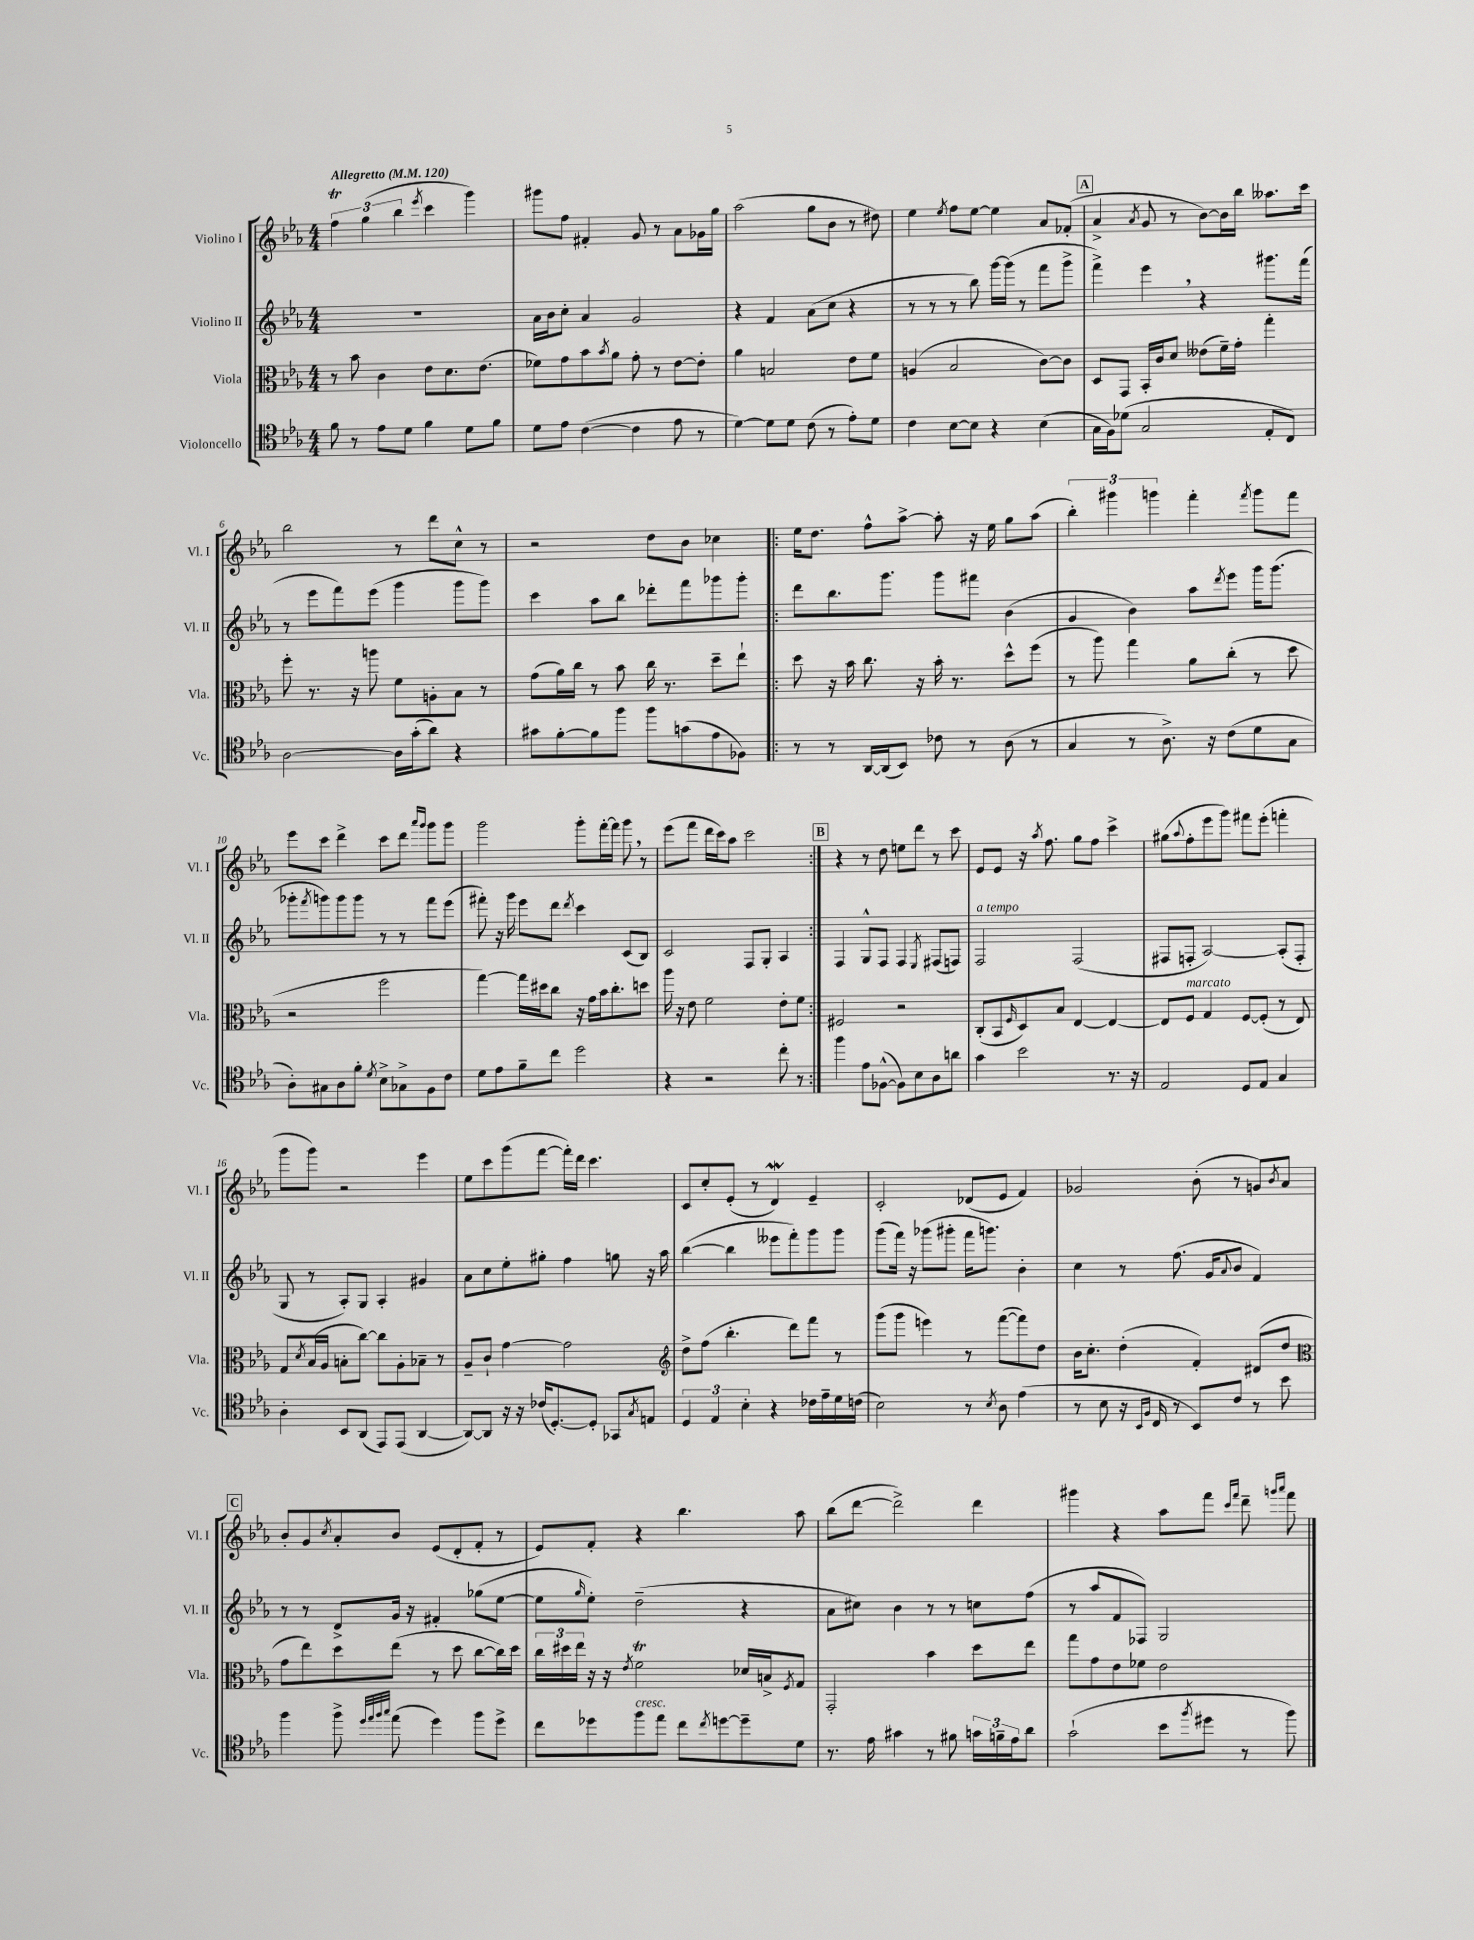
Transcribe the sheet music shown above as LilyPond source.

<<
\new StaffGroup <<
\new Staff = "s0" \with { instrumentName = "Violino I" shortInstrumentName = "Vl. I" } {
    \clef treble \key ees \major \numericTimeSignature \time 4/4 \tempo "Allegretto" 4 = 120
    \tuplet 3/2 { f''4\trill g''4( bes''4 } \acciaccatura { ees'''8 } c'''4 g'''4) |
    gis'''8 f''8 fis'4-. g'8 r8 aes'8 ges'16 g''16 |
    aes''2( g''8 bes'8 r8 dis''8) |
    ees''4 \acciaccatura { ees''8 } f''8 ees''8~ ees''4 aes'8 fes'8-.( |
    \mark \markup { \box "A" } aes'4-> \acciaccatura { aes'8 } g'8 r8 bes'8~) bes'16 bes''16 aeses''8. c'''16 |
    bes''2 r8 d'''8 c''8-^ r8 |
    r2 d''8 bes'8 ces''4 |
    \repeat volta 2 { ees''16 d''8. f''8-^ aes''8~-> aes''8-. r16 ees''16 g''8 aes''8( |
    \tuplet 3/2 { bes''4-.) gis'''4 g'''4 } f'''4-. \acciaccatura { f'''8 } g'''8 f'''8 |
    ees'''8 c'''8 d'''4-> c'''8 d'''8 \grace { aes'''16 g'''16 } g'''8 g'''8 |
    g'''2 g'''8-. f'''16~-. f'''16 g'''8 \breathe r8 |
    ees'''8( f'''8 d'''16 c'''16) aes''8 c'''2 | }
    \mark \markup { \box "B" } r4 r8 d''8 e''8 d'''8 r8 c'''8 |
    ees'8 ees'8 r16 \acciaccatura { aes''8 } f''8. g''8 f''8 c'''4-> |
    gis''8( \appoggiatura { aes''8 } f''8-. ees'''8 g'''8) fis'''8 ees'''8-.( f'''4-. |
    g'''8 g'''8) r2 ees'''4 |
    ees''8 c'''8 g'''8( f'''8~ f'''16-.) d'''16 c'''4. |
    c'8 c''8-. ees'8-.( r8 d'4\mordent) ees'4-- |
    c'2-. des'8( ees'8 f'4) |
    ges'2 bes'8-.( r8 g'8) \acciaccatura { bes'8 } aes'8 |
    \mark \markup { \box "C" } bes'8-. g'8 \acciaccatura { c''8 } aes'8-. bes'8 ees'8( d'8-. f'8-. r8 |
    ees'8) f'8-. r4 bes''4. aes''8 |
    bes''8( d'''8~ d'''2->) d'''4 |
    gis'''4 r4 aes''8 f'''8 \grace { c'''16 f'''16 } d'''8-- \grace { g'''16 aes'''16 } f'''8 \bar "|." |
}
\new Staff = "s1" \with { instrumentName = "Violino II" shortInstrumentName = "Vl. II" } {
    \clef treble \key ees \major \numericTimeSignature \time 4/4
    R1 |
    aes'16 bes'16 c''8-. aes'4 g'2 |
    r4 f'4 aes'8( c''8 r4 |
    r8 r8 r8 bes''8) g'''16~ g'''16( r8 f'''8 g'''8-> |
    \mark \markup { \box "A" } f'''4->) ees'''4 \breathe r4 gis'''8. f'''16( |
    r8 ees'''8 f'''8) ees'''8( g'''4 g'''8 g'''8) |
    c'''4 aes''8 bes''8 des'''8-. f'''8 ges'''8 ges'''8-. |
    \repeat volta 2 { d'''8 bes''8. g'''8. g'''8 fis'''8 bes'4( |
    g'4 bes'4) aes''8 \acciaccatura { d'''8 } ees'''8 g'''16 g'''8.( |
    ges'''8-. \acciaccatura { f'''8 } g'''8) g'''8 g'''8 r8 r8 f'''8 ees'''8( |
    fis'''8-.) r16 g'''16 ees'''8 d'''8 \acciaccatura { d'''8 } c'''4 c'8( bes8) |
    c'2 f8 g8-. aes4 | }
    \mark \markup { \box "B" } f4 g8-^ f8 f4 \acciaccatura { ees8 } fis8( f8) |
    f2^\markup { \italic "a tempo" } f2( |
    fis8 f8-. aes2~) aes8-.( f8-. |
    g8 r8 aes8-.) g8 aes4-. gis'4 |
    aes'8 c''8 ees''8-. gis''8-. f''4 g''8 r16 aes''16 |
    bes''4~( bes''4 eeses'''8 f'''8-.) g'''8 g'''8 |
    g'''8( f'''16) r16 ges'''8( gis'''8-. f'''16 g'''8.) bes'4-. |
    c''4 r8 f''8.( g'16 \appoggiatura { aes'8 } bes'8 f'4) |
    \mark \markup { \box "C" } r8 r8 d'8-> g'16 r16 fis'4-. ges''8( ees''8~ |
    ees''8 \grace { g''16 } ees''8-.) d''2--( r4 |
    aes'8 cis''8) bes'4 r8 r8 c''8 f''8( |
    r8 aes''8 f'8 fes8) g2 \bar "|." |
}
\new Staff = "s2" \with { instrumentName = "Viola" shortInstrumentName = "Vla." } {
    \clef alto \key ees \major \numericTimeSignature \time 4/4
    r8 bes'8 c'4 ees'8 d'8. ees'8.( |
    fes'8) g'8 bes'8 \acciaccatura { bes'8 } aes'8 g'8-. r8 ees'8~ ees'8-. |
    aes'4 b2 ees'8 f'8 |
    a4( bes2 c'8~) c'8 |
    \mark \markup { \box "A" } d8 g,8 bes,16-. c'16 d'8 eeses'8( f'16--) g'16-. g''4-. |
    f''8-. r8. r16 a''8 f'8 a8-. bes8 r8 |
    g'8( aes'16) c''16 r8 bes'8 c''16 r8. d''8-- ees''8-! |
    \repeat volta 2 { d''8 r16 bes'16 c''8. r16 bes'16-. r8. d''8-^ f''8( |
    r8 aes''8) g''4 aes'8 c''8-.( r8 d''8 |
    r2 f''2 |
    g''4~) g''16 dis''16 c''8 r16 g'16 bes'16 c''8.-. d''8 |
    aes''16 r16 ees'8 f'2 ees'8-. f'8 | }
    \mark \markup { \box "B" } fis2 r2 |
    c8-.( bes,8 \grace { f16 } d8) bes8 ees4~ ees4~ |
    ees8 f8^\markup { \italic "marcato" } g4 f8~ f8-.( r8 ees8) |
    g8 \acciaccatura { d'8 } bes16( aes16 b8-. c''8~) c''8 aes8-. bes8-- r8 |
    aes8-- c'8-! g'4~ g'2 |
    \clef treble d''8-> f''8( bes''4.-. d'''8) f'''8 r8 |
    g'''8( g'''8 e'''4) r8 f'''8~( f'''8) d''8 |
    bes'16 c''8.-. d''4-.( f'4-.) dis'8( d''8 |
    \mark \markup { \box "C" } \clef alto g'8 ees''8) d''8 ees''8( r8 d''8 c''8~ c''16) d''16 |
    \tuplet 3/2 { c''16 dis''16 ees''16 } r16 r16 \acciaccatura { ees'8 } f'2\trill des'16 b16-> \acciaccatura { f8 } g8 |
    g,2-. bes'4 d''8 ees''8 |
    g''8 g'8 ees'8 fes'8 ees'2 \bar "|." |
}
\new Staff = "s3" \with { instrumentName = "Violoncello" shortInstrumentName = "Vc." } {
    \clef tenor \key ees \major \numericTimeSignature \time 4/4
    f'8 r8 ees'8 d'8 f'4 d'8 f'8 |
    d'8 ees'8 c'4~( c'4 ees'8 r8 |
    d'4~) d'8 d'8 c'8( r8 ees'8-.) d'8 |
    c'4 bes8~ bes8 r4 bes4( |
    \mark \markup { \box "A" } g16 f16) des'8( g2 ees8-. c8) |
    aes2~ aes16 g'16-.( aes'8) r4 |
    gis'8 f'8~-. f'8 f''8 f''8 g'8( ees'8 fes8) |
    \repeat volta 2 { r8 r8 aes,16~ aes,16( bes,8) ces'8 r8 aes8( r8 |
    g4 r8 aes8.->) r16 c'8( d'8 g8 |
    aes8-.) gis8 aes8 f'8-. \acciaccatura { d'8 } bes8-> ges8-> f8 c'8 |
    d'8 ees'8 f'8-- c''8 d''2 |
    r4 r2 c''8-. r8 | }
    \mark \markup { \box "B" } f''4 ees'8 fes8~-^( fes8) bes8 aes8 a'8 |
    g'4 bes'2 r8. r16 |
    ees2 d8 ees8 g4 |
    aes4-. bes,8 aes,8( ees,8) ees,8( aes,4~ |
    aes,8~) aes,8 r16 r16 ces'16( d8.~-.) d8-. ges,8 \acciaccatura { g8 } e8 |
    \tuplet 3/2 { d4 ees4 bes4-. } r4 ces'16 ees'16-- d'16 c'16( |
    bes2) r8 \acciaccatura { bes8 } aes8 ees'4( |
    r8 bes8 r16 \grace { bes,16 f16 } c16 r8 bes,8) c'8 r8 bes'8 |
    \mark \markup { \box "C" } f''4 f''8-> \grace { d''32 ees''32 f''32 g''32 } ees''8( d''4) f''8 d''8-> |
    c''8 des''8 f''8^\markup { \italic "cresc." } ees''8 c''8 \acciaccatura { c''8 } d''8~ d''8-- d'8 |
    r8. ees'16 gis'4 r8 fis'8 \tuplet 3/2 { g'16 f'16-- ees'16 } aes'8 |
    g'2-!( bes'8 \acciaccatura { f''8 } dis''8 r8 f''8) \bar "|." |
}
>>
>>
